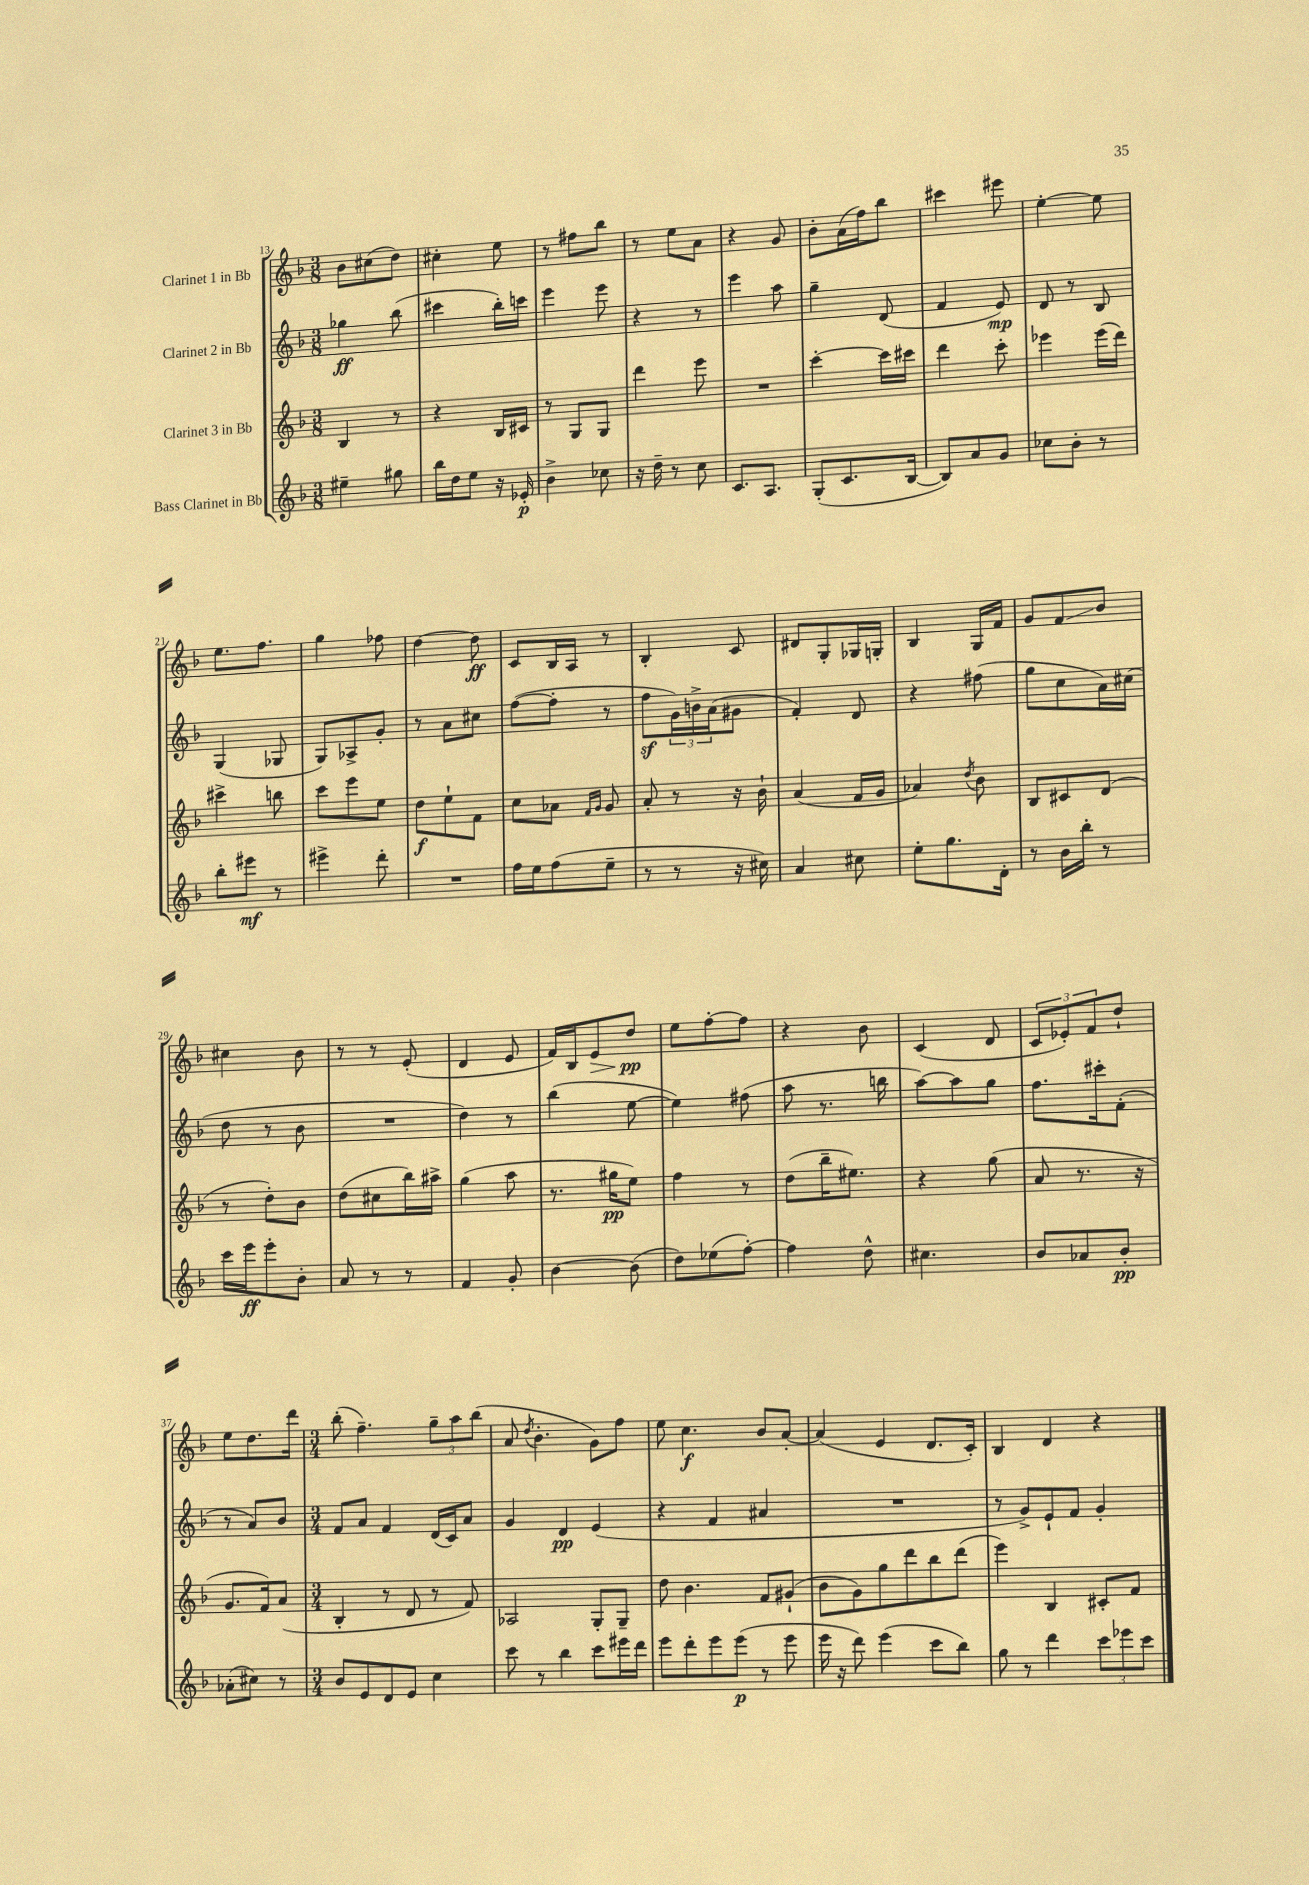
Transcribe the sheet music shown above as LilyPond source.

<<
\new StaffGroup <<
\new Staff = "s0" \with { instrumentName = "Clarinet 1 in Bb" } {
    \clef treble \key f \major \numericTimeSignature \time 3/8
    bes'8 cis''8( d''8) |
    cis''4-. e''8 |
    r8 fis''8 bes''8 |
    r8 e''8 a'8 |
    r4 g'8 |
    bes'8-. a'16( f''16) bes''8 |
    cis'''4 eis'''8 |
    e''4~-. e''8 |
    e''8. f''8. |
    g''4 fes''8 |
    d''4~ d''8\ff |
    c'8 bes16 a16 r8 |
    bes4-. c'8 |
    dis'8 g8-. ges16 g16-. |
    bes4 g16 f'16 |
    g'8 f'8\glissando bes'8 |
    cis''4 bes'8 |
    r8 r8 e'8-.( |
    d'4 e'8 |
    f'16) bes16 e'8\> d''8\pp\! |
    e''8 f''8~-. f''8 |
    r4 bes'8 |
    c'4( d'8 |
    \tuplet 3/2 { c'8 ees'8-.) f'8 } d''8-! |
    e''8 d''8. d'''16 |
    \numericTimeSignature \time 3/4 bes''8-.( f''4.--) \tuplet 3/2 { g''8-- a''8 bes''8( } |
    a'8 \acciaccatura { d''8 } bes'4.-. g'8) f''8 |
    e''8 c''4.\f bes'8 a'8~-. |
    a'4( e'4 d'8. c'16-.) |
    bes4 d'4 r4 \bar "|." |
}
\new Staff = "s1" \with { instrumentName = "Clarinet 2 in Bb" } {
    \clef treble \key f \major \numericTimeSignature \time 3/8
    ges''4\ff bes''8( |
    cis'''4 bes''16-.) c'''16 |
    e'''4 e'''8 |
    r4 r8 |
    e'''4 a''8 |
    g''4-- d'8( |
    f'4 e'8\mp) |
    d'8 r8 bes8 |
    g4( ges8 |
    g8) aes8-> g'8-. |
    r8 a'8 cis''8 |
    f''8~( f''8-. r8 |
    f''8\sf \tuplet 3/2 { g'16) b'16-> a'16( } gis'8 |
    f'4-.) d'8 |
    r4 fis''8( |
    g''8 c''8 a'16) cis''16( |
    d''8 r8 bes'8 |
    R4. |
    d''4) r8 |
    bes''4( e''8~ |
    e''4) fis''8( |
    a''8 r8. b''16 |
    a''8~) a''8 g''8 |
    f''8. cis'''16-. f'8-.( |
    r8 a'8) bes'8 |
    \numericTimeSignature \time 3/4 f'8 a'8 f'4 d'16( c'16) a'8 |
    g'4 d'4\pp e'4( |
    r4 f'4 ais'4 |
    R2. |
    r8 g'8->) e'8-! f'8 g'4-. \bar "|." |
}
\new Staff = "s2" \with { instrumentName = "Clarinet 3 in Bb" } {
    \clef treble \key f \major \numericTimeSignature \time 3/8
    bes4 r8 |
    r4 bes16 cis'16 |
    r8 g8 g8 |
    d'''4 e'''8 |
    R4. |
    c'''4~-. c'''16 cis'''16 |
    d'''4 c'''8-. |
    ees'''4 ees'''16( d'''16) |
    cis'''4-> b''8 |
    c'''8 e'''8 e''8 |
    d''8\f e''8-! f'8 |
    c''8 aes'8 \grace { f'16 g'16 } g'8 |
    a'8-. r8 r16 bes'16-! |
    a'4( f'16 g'16 |
    aes'4) \acciaccatura { d''8 } bes'8 |
    bes8 cis'8 d'8( |
    r8 d''8-.) bes'8 |
    d''8( cis''8 bes''16) ais''16-> |
    g''4( a''8 |
    r8. gis''16\pp e''8) |
    f''4 r8 |
    d''8( bes''16-- eis''8.) |
    r4 g''8( |
    a'8 r8. r16 |
    g'8. f'16) a'8( |
    \numericTimeSignature \time 3/4 bes4-. r8 d'8 r8 f'8) |
    aes2 g8-. g8-- |
    d''8 bes'4. f'8 gis'8-!( |
    bes'8 g'8) g''8 d'''8 bes''8 d'''8( |
    e'''4) bes4 cis'8-. f'8 \bar "|." |
}
\new Staff = "s3" \with { instrumentName = "Bass Clarinet in Bb" } {
    \clef treble \key f \major \numericTimeSignature \time 3/8
    eis''4-- gis''8 |
    bes''16 d''16 e''8 r16 ees'16-.\p |
    bes'4-> ces''8 |
    r16 d''16-- r8 c''8 |
    c'8. a8. |
    g8-.( c'8. bes16~ |
    bes8) a'8 g'8 |
    ces''8 bes'8-. r8 |
    bes''8-. eis'''8\mf r8 |
    eis'''4-> d'''8-. |
    R4. |
    f''16 e''16 f''8( e''8-- |
    r8 r8 r16 cis''16) |
    a'4 cis''8 |
    e''8-. g''8. d'16-. |
    r8 bes'16 bes''16-. r8 |
    c'''16 e'''16\ff e'''8-. bes'8-. |
    a'8 r8 r8 |
    f'4 g'8-. |
    bes'4~ bes'8( |
    d''8) ees''8( f''8~-.) |
    f''4 d''8-^ |
    cis''4. |
    bes'8 aes'8 bes'8-.\pp |
    aes'8-.( cis''8) r8 |
    \numericTimeSignature \time 3/4 bes'8 e'8 d'8 e'8 c''4 |
    c'''8 r8 bes''4 c'''8 eis'''16 d'''16 |
    e'''8 d'''8-. e'''8 e'''8\p( r8 e'''8 |
    e'''16 r16 d'''8) e'''4( c'''8 bes''8) |
    g''8 r8 d'''4 \tuplet 3/2 { c'''8 ees'''8 c'''8 } \bar "|." |
}
>>
>>
\layout { \context { \Score currentBarNumber = #13 } }
